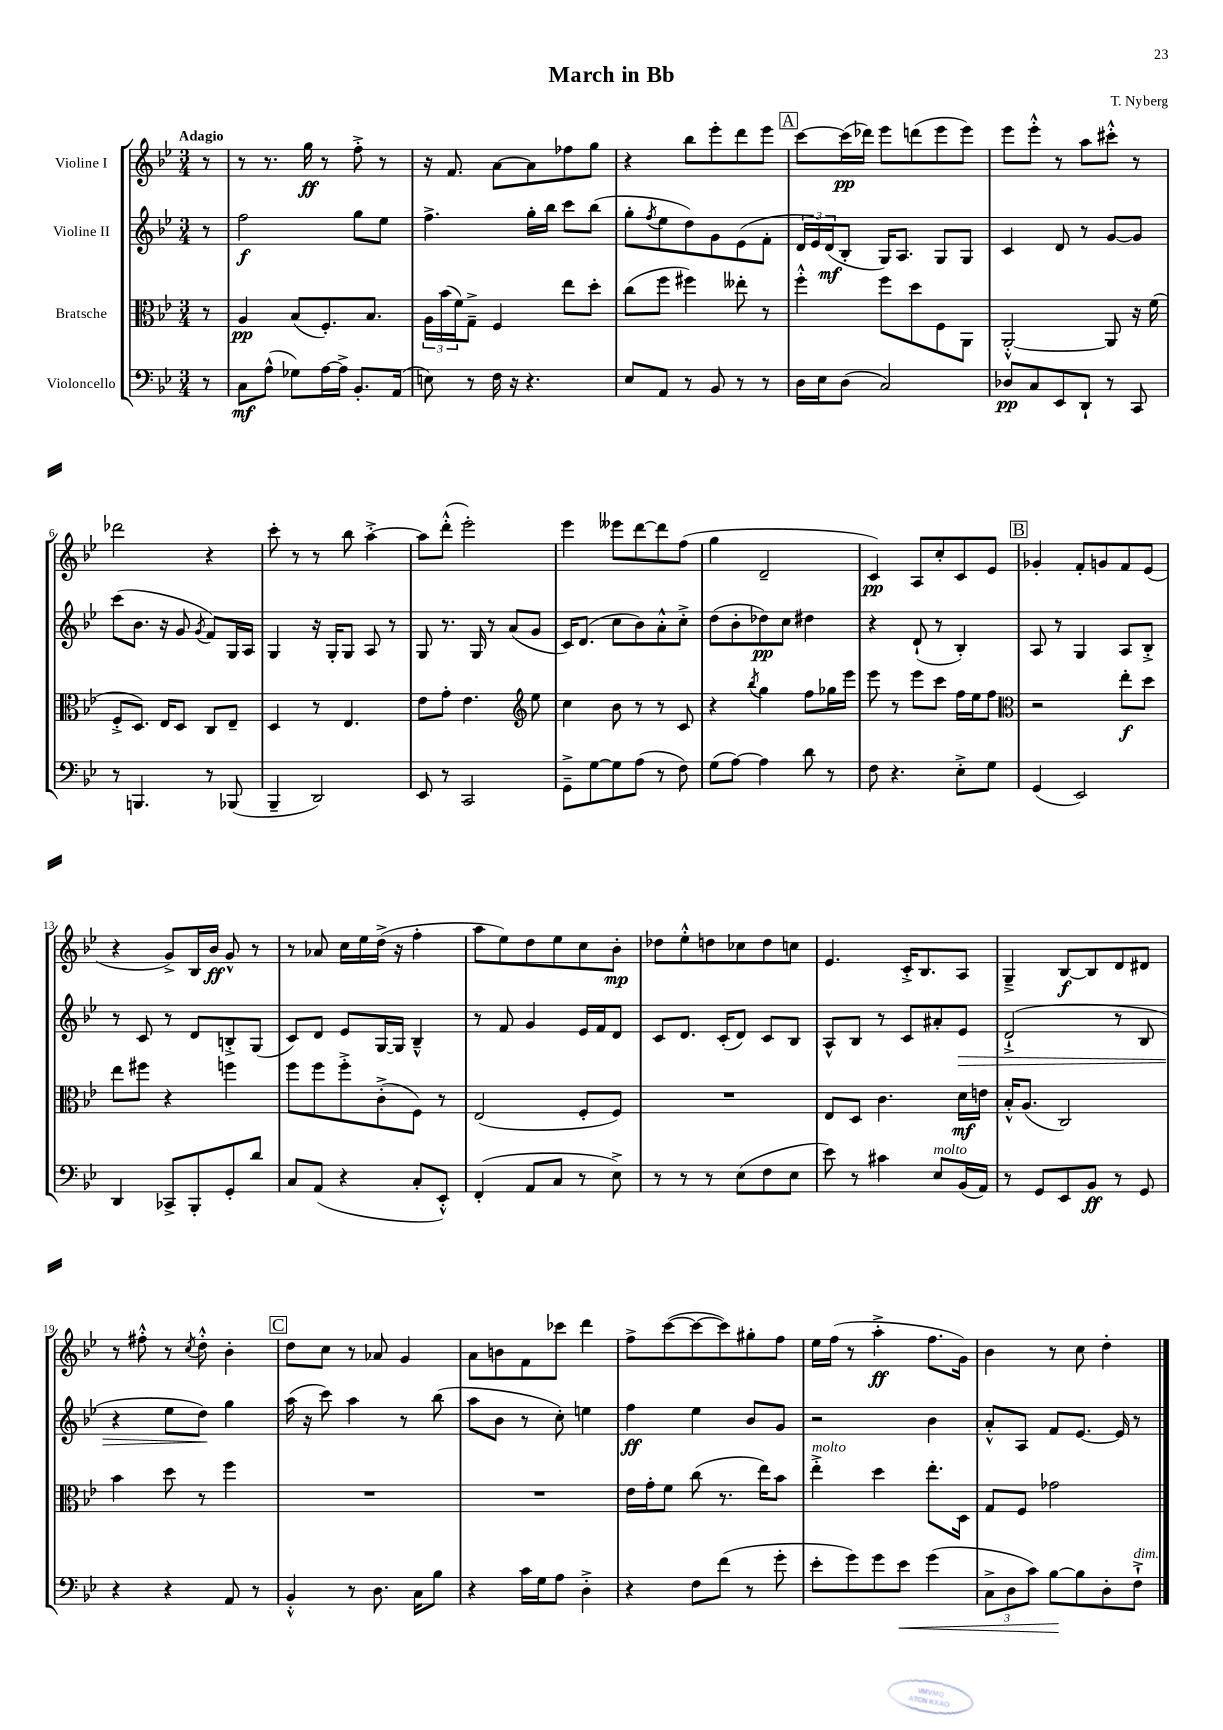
\header { title = "March in Bb" composer = "T. Nyberg" }
<<
\new StaffGroup <<
\new Staff = "s0" \with { instrumentName = "Violine I" } {
    \clef treble \key bes \major \numericTimeSignature \time 3/4 \partial 8 \tempo "Adagio"
    r8 |
    r8 r8. g''16\ff r8 f''8-.-> r8 |
    r16 f'8. a'8~ a'8 fes''8 g''8 |
    r4 bes''8 ees'''8-. d'''8 ees'''8 |
    \mark \markup { \box "A" } c'''8~ c'''16\pp( des'''16) ees'''8 d'''8( ees'''8 ees'''8) |
    ees'''8 ees'''8-.-^ r8 a''8 cis'''8-.-^ r8 |
    des'''2 r4 |
    c'''8-. r8 r8 bes''8 a''4~-.-> |
    a''8 d'''8-.-^( ees'''2-.) |
    ees'''4 eeses'''8 d'''8~ d'''8 f''8( |
    g''4 d'2-- |
    c'4\pp) a8 c''8-. c'8 ees'8 |
    \mark \markup { \box "B" } ges'4-. f'8-. g'8 f'8 ees'8( |
    r4 g'8->) bes16 bes'16\ff g'8-^ r8 |
    r8 aes'8 c''16 ees''16 d''16->( r16 f''4-. |
    a''8 ees''8) d''8 ees''8 c''8 bes'8-.\mp |
    des''8 ees''8-.-^ d''8 ces''8 d''8 c''8 |
    ees'4. c'16-.-> bes8. a8 |
    g4---> bes8~\f bes8 d'8 dis'8 |
    r8 fis''8-.-^ r8 \acciaccatura { c''8 } d''8-.-^ bes'4-. |
    \mark \markup { \box "C" } d''8 c''8 r8 aes'8 g'4 |
    a'8 b'8 f'8 ces'''8 d'''4 |
    f''8-> c'''8~( c'''8~ c'''8) gis''8-. f''8 |
    ees''16 f''16( r8 a''4-.->\ff f''8. g'16) |
    bes'4 r8 c''8 d''4-. \bar "|." |
}
\new Staff = "s1" \with { instrumentName = "Violine II" } {
    \clef treble \key bes \major \numericTimeSignature \time 3/4 \partial 8
    r8 |
    f''2\f g''8 ees''8 |
    f''4.-> g''16-. bes''16 c'''8 bes''8( |
    g''8-. \acciaccatura { f''8 } ees''8 d''8) g'8 ees'8( f'8-. |
    \mark \markup { \box "A" } \tuplet 3/2 { d'16 ees'16) d'16\mf( } bes8-. g16) a8. g8 g8 |
    c'4 d'8 r8 g'8~ g'8 |
    c'''8( bes'8. r16 g'8 \acciaccatura { g'8 } f'8) g16 a16 |
    g4 r16 g16-. g8 a8 r8 |
    g8 r8. g16 r8 a'8( g'8 |
    c'16) d'8.( c''8 bes'8) a'8-.-^ c''8-.-> |
    d''8( bes'8-. des''8\pp) c''8 dis''4 |
    r4 d'8-!( r8 bes4-.) |
    \mark \markup { \box "B" } a8 r8 g4 a8 bes8-.-> |
    r8 c'8 r8 d'8 b8-.-> g8( |
    c'8) d'8 ees'8 g16~ g16 bes4---^ |
    r8 f'8 g'4 ees'16 f'16 d'8 |
    c'8 d'8. c'16-.( d'8) c'8 bes8 |
    a8-^ bes8 r8 c'8 ais'8-. ees'8\> |
    d'2-!->( r8 bes8 |
    r4 ees''8 d''8\!) g''4 |
    \mark \markup { \box "C" } a''16( r16 c'''8) a''4 r8 bes''8( |
    a''8 bes'8 r8 c''8-.) e''4 |
    f''4\ff ees''4 bes'8 g'8 |
    r2 bes'4 |
    a'8-.-^ a8 f'8 ees'8.~ ees'16 r8 \bar "|." |
}
\new Staff = "s2" \with { instrumentName = "Bratsche" } {
    \clef alto \key bes \major \numericTimeSignature \time 3/4 \partial 8
    r8 |
    a4\pp bes8( f8.-.) bes8. |
    \tuplet 3/2 { a16 bes'16( f'16) } g8---> f4 ees''8 d''8-. |
    c''8( f''8 fis''4) eeses''8-. r8 |
    \mark \markup { \box "A" } f''4-.-^ f''8 d''8 f8 a,8 |
    a,2~-.-^ a,8 r16 f'16( |
    f8-.-> d8.) ees16 d8 c8 ees8-- |
    d4 r8 ees4. |
    ees'8 g'8-. ees'4. \clef treble ees''8 |
    c''4 bes'8 r8 r8 c'8 |
    r4 \acciaccatura { bes''8 } g''4 f''8 ges''16 ees'''16 |
    ees'''8 r8 ees'''8 c'''8 f''16 ees''16 f''8 |
    \mark \markup { \box "B" } \clef alto r2 ees''8-.\f d''8 |
    ees''8 fis''8 r4 f''4 |
    f''8 f''8 f''8-.-> c'8-.->( f8) r8 |
    ees2( f8-. f8) |
    R2. |
    ees8 d8 c'4. d'16\mf e'16 |
    bes16-.-^ a8.( c2) |
    bes'4 d''8 r8 f''4 |
    \mark \markup { \box "C" } R2. |
    R2. |
    ees'16 g'16-. f'8 c''8( r8. ees''16) bes'8 |
    ees''4-.->^\markup { \italic "molto" } d''4 ees''8.-. d16 |
    g8 f8 ges'2 \bar "|." |
}
\new Staff = "s3" \with { instrumentName = "Violoncello" } {
    \clef bass \key bes \major \numericTimeSignature \time 3/4 \partial 8
    r8 |
    c8\mf a8-^( ges8) a16~ a16-> bes,8.-. a,16( |
    e8) r8 f16 r16 r4. |
    ees8 a,8 r8 bes,8 r8 r8 |
    \mark \markup { \box "A" } d16 ees16 d8( c2) |
    des8\pp c8 ees,8 d,8-! r8 c,8 |
    r8 b,,4. r8 bes,,8( |
    bes,,4-- d,2) |
    ees,8 r8 c,2 |
    g,8---> g8~ g8 a8( r8 f8) |
    g8( a8~) a4 d'8 r8 |
    f8 r4. ees8-.-> g8 |
    \mark \markup { \box "B" } g,4( ees,2) |
    d,4 ces,8-> bes,,8-. g,8-. d'8 |
    c8 a,8( r4 c8-. ees,8-.-^) |
    f,4-.( a,8 c8 r8 ees8->) |
    r8 r8 r8 ees8( f8 ees8 |
    ees'8) r8 cis'4 ees8^\markup { \italic "molto" } bes,16( a,16) |
    r8 g,8 ees,8 bes,8\ff r8 g,8 |
    r4 r4 a,8 r8 |
    \mark \markup { \box "C" } bes,4-.-^ r8 d8. c16 bes8 |
    r4 c'16 g16 a8 d4-.-> |
    r4 f8 f'8( r8 g'8-. |
    ees'8-. g'8) g'8 ees'8\< g'4( |
    \tuplet 3/2 { c8-> d8 c'8) } bes8~\! bes8 d8-. f8-!->^\markup { \italic "dim." } \bar "|." |
}
>>
>>
